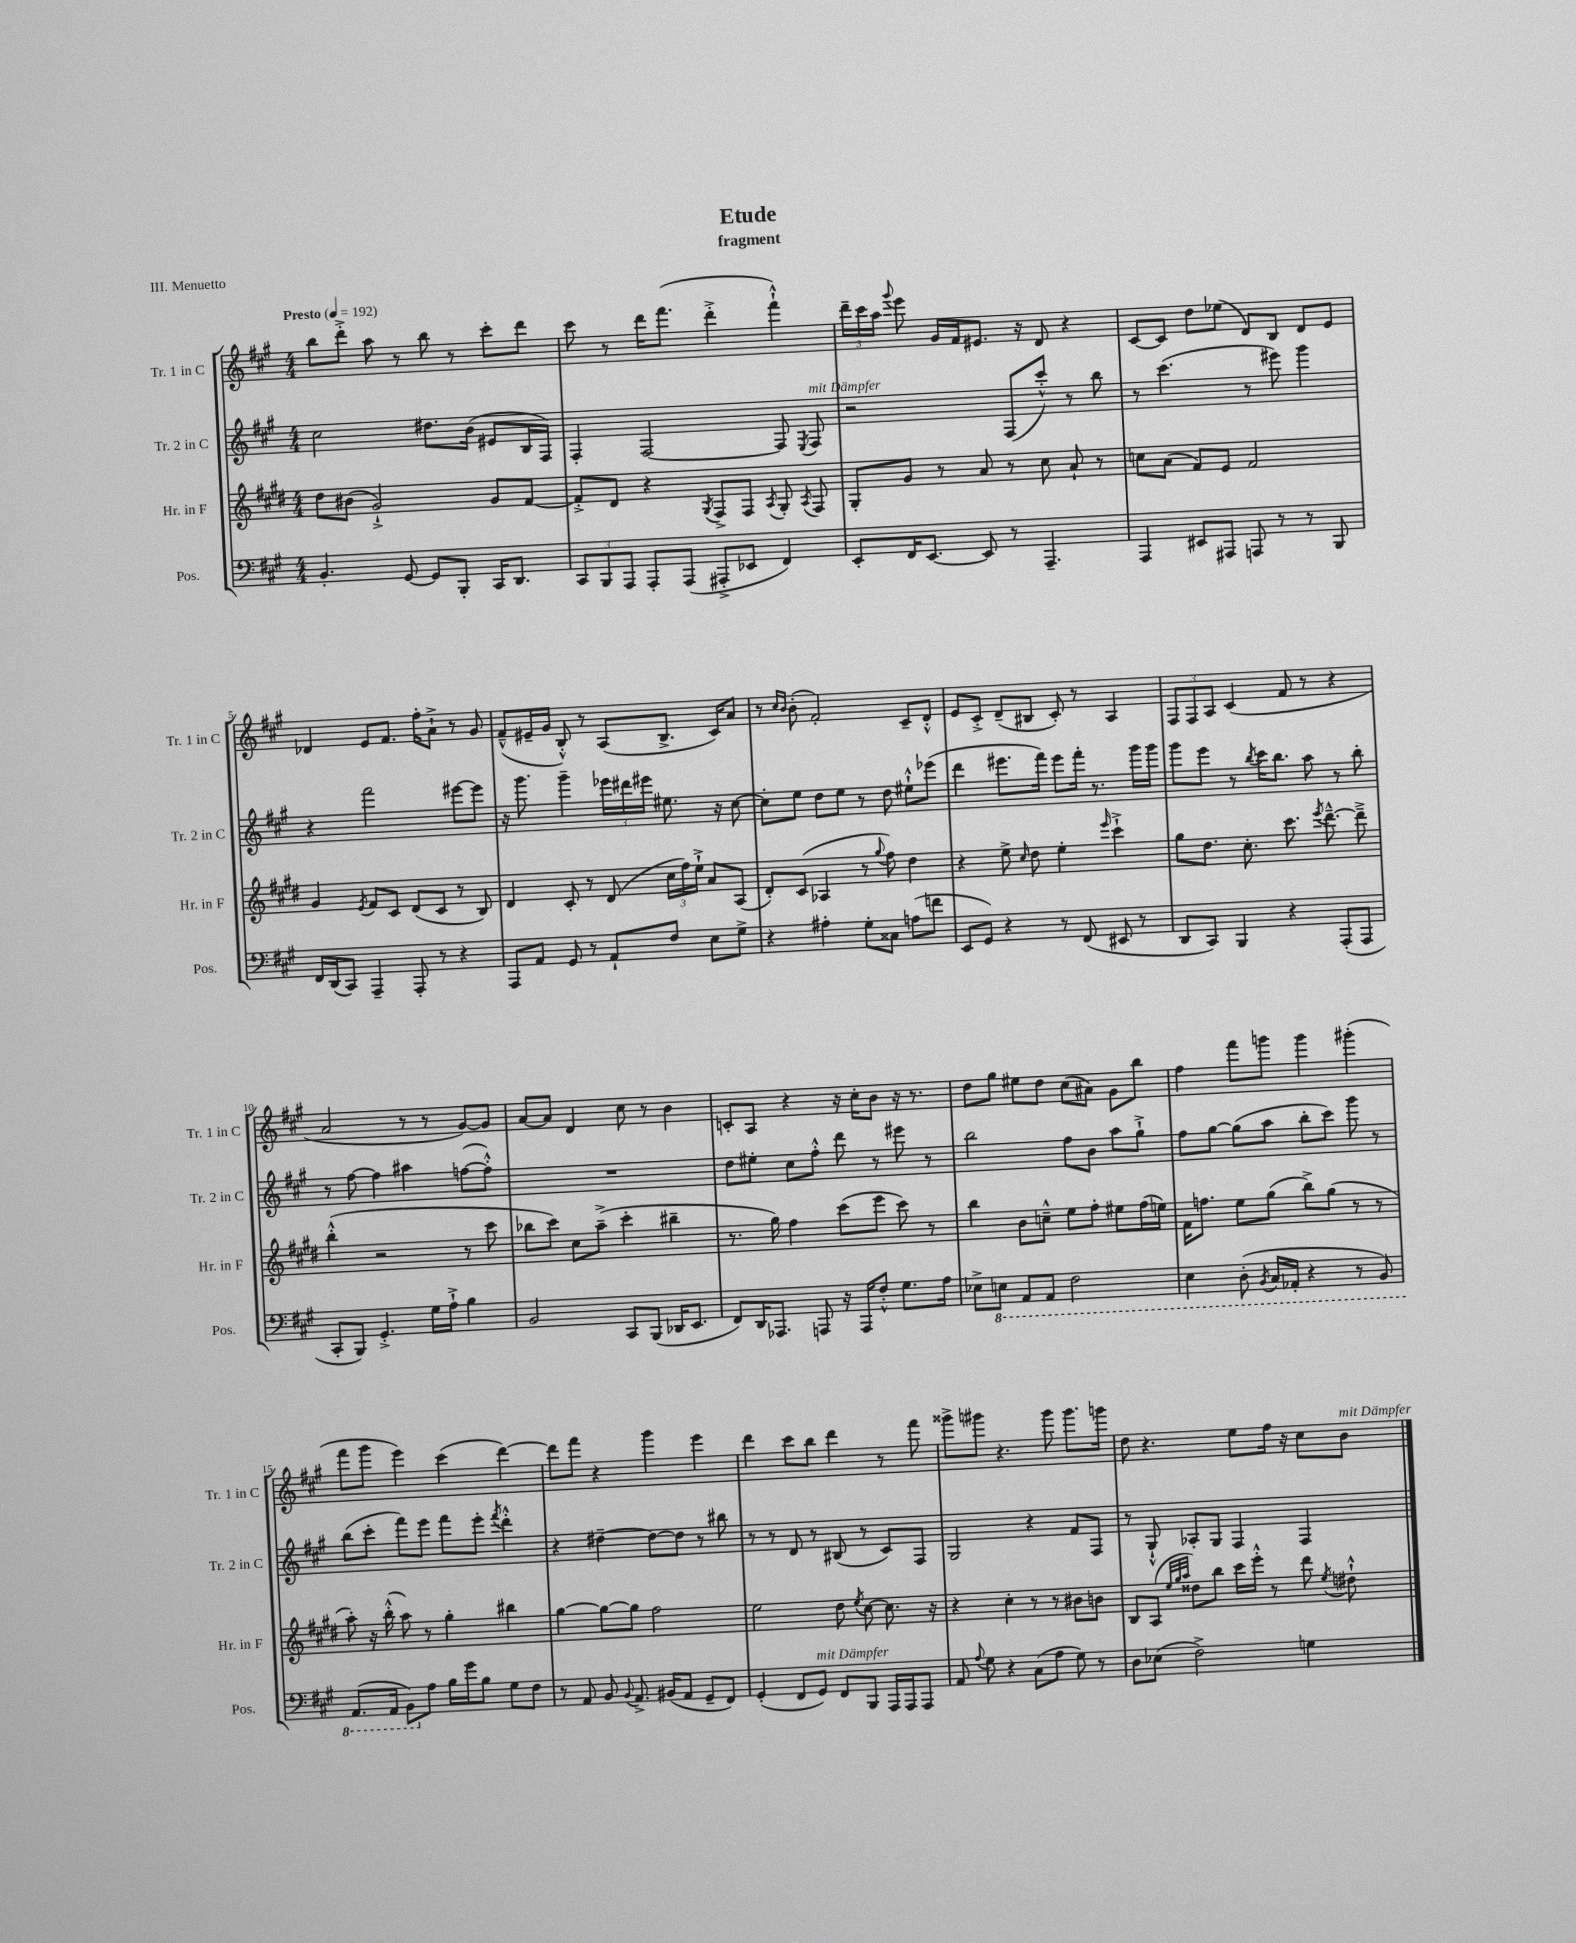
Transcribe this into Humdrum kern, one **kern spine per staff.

**kern	**kern	**kern	**kern
*staff4	*staff3	*staff2	*staff1
*clefF4	*clefG2	*clefG2	*clefG2
*k[f#c#g#]	*k[f#c#g#d#]	*k[f#c#g#]	*k[f#c#g#]
*M4/4	*M4/4	*M4/4	*M4/4
*MM192	*MM192	*MM192	*MM192
4.BB'	8dd#	2cc#	8bb
.	(8b#	.	8ddd'^
.	2g#`^)	.	8aa
[8GG#	.	.	8r
8GG#]	.	8.dd#	8bb
8BBB'	.	.	8r
.	.	(16b	.
16CC#	8g#	8e#	8ccc#'
8.DD	.	.	.
.	[8f#	16B	8ddd
.	.	16F#)	.
=	=	=	=
12CC#	8f#'^]	4F#'	8ccc#
12BBB	.	.	.
.	8d#	.	8r
12AAA	.	.	.
8AAA'	4r	[2F#	16ddd
.	.	.	(8.fff#
(8AAA	.	.	.
.	8qG#	.	.
8AAA#'^	8F#^	.	4ddd'^
8EE-	8F#	.	.
.	8qA	.	.
4FF#)	8G#'	8F#]	4fff#`^^)
.	8qA	8qE	.
.	8F#	8F#	.
=	=	=	=
8EE'	8G#'	2r	24ddd~
.	.	.	24ccc#
.	.	.	24aa
.	.	.	8qqggg#
16FF#	8g#	.	8eee
[8.EE	.	.	.
.	8r	.	16g#
.	.	.	16f#
8EE]	8a	.	8.e#
8r	8r	(8F#	.
.	.	.	16r
4.AAA~	8cc#	8ccc#'^^)	8d
.	8a`	8r	4r
.	8r	8bb	.
=	=	=	=
4AAA	8cc	8r	[8c#
.	(8a	(4.ccc#	8c#]
8EE#	8f#)	.	8dd
8AAA#	8e	.	(8ee-
8AAA	2f#	8r	8d)
8r	.	8eee#)	8B
8r	.	4ggg#	8d
8BBB	.	.	8e
=	=	=	=
16FF#	4g#	4r	4d-
(16DD	.	.	.
8CC#)	.	.	.
.	8qe	.	.
4AAA~	8f#	2fff#	8e
.	8c#	.	8.f#
8AAA'	(8d#	.	.
.	.	.	16ff#'
8r	8c#	.	8a`^
4r	8r	[8eee#	8r
.	8B)	8eee#]	8g#
=	=	=	=
8AAA	4d#	16r	(8f#~^^
.	.	8.ggg#	.
8AA	.	.	16e#~
.	.	.	16g#
8GG#	8c#'	4ggg#~	8B'^^)
8r	8r	.	8r
8AA`	(8d#	24eee-	(8A
.	.	24ddd#	.
.	.	24eee#	.
8F#	24cc#	8.ee#	8.B^
.	24ff#)	.	.
.	24ee`^	.	.
8E	8a	.	.
.	.	16r	16c#)
8G#^	(8A	[8cc#	8a
=	=	=	=
4r	8d#')	8cc#']	8r
.	.	.	16qqcc#
.	.	.	16qqb
.	(8c#	8ee	(8b'
4A#'	4A-	8dd	2f#')
.	.	8ee	.
8G#'	8r	8r	.
.	8qqgg#	.	.
8C##	8ff#)	8dd	.
(8A	4dd#	8ee#`^^	8c#~
8f	.	(8eee-	8d'^^
=	=	=	=
8EE	4r	4ddd	8e
8GG#)	.	.	8c#'^
4r	8ee^	8.eee#	(8d~
.	16qqcc#	.	.
.	8dd#	.	8B#
.	.	16fff#)	.
8r	4ee'	8eee#	8c#')
(8FF#	.	16fff#'	8r
.	.	8.r	.
.	16qqeee	.	.
8EE#	4ccc#`^	.	4A
8r	.	16ggg#	.
.	.	16ggg#	.
=	=	=	=
8DD	8gg#	8ggg#	12F#
.	.	.	12F#
8CC#)	8.dd#	8eee	.
.	.	.	12A
4BBB	.	8r	(4c#
.	8.cc#'	.	.
.	.	8qbb	.
.	.	16ccc#	.
.	.	8.bb	.
4r	8.ccc#	.	8f#
.	.	8aa	8r
.	8qeee	.	.
.	[8.ddd#~^^	.	.
(8AAA'	.	8r	4r
8AAA	8ddd#~^]	8bb'	.
=	=	=	=
8CC#'	(4bb'^^	8r	2a
8BBB)	.	[8ff#	.
4.GG#'^	2r	4ff#]	.
.	.	4aa#	8r
16G#	.	.	8r
16A`^	.	.	.
4B	8r	([8ff	[8g#)
.	8ccc#	8ff'^^])	8g#]
=	=	=	=
2BB	8bb-	1r	[8a
.	8ccc#)	.	8a]
.	8cc#	.	4d
.	(8aa~^	.	.
8CC#	4ccc#'	.	8cc#
(8BBB	.	.	8r
16DD-	4bb#~	.	4b
8.EE	.	.	.
=	=	=	=
8FF#)	8.r	8dd	8c'
16DD	.	8ee#'	8A
8.AAA-	16gg#)	.	.
.	4ff#	8cc#	4r
8AAA	.	8ff#'^^	.
16r	(8ccc#	8ddd	16r
16AAA	.	.	16cc#'
8F#'^^	8eee	8r	8b
8.G#	8ccc#)	8eee#	16r
.	.	.	8.r
.	8r	8r	.
16A	.	.	.
=	=	=	=
8E-^	4bb	2bb	8dd
8EE	.	.	8gg#
8AAA	8b	.	8ee#
8AAA	8cc~^^	.	8dd
2FF#	8ee	8ff#	(8cc#
.	8ff#'	8b	8a#)
.	8ee#	8aa	8g#
.	(16ff#	8gg#`^	8bb
.	16ee)	.	.
=	=	=	=
4EE	16f#	8ff#	4ff#
.	8.ff	.	.
.	.	[8gg#	.
(8DD'	8ee	(8gg#]	8fff#
8qBBB	.	.	.
16CC#	(8gg#	8aa	8ggg
16AAA-'	.	.	.
4r	8bb^)	8bb'	4ggg
.	(8gg#	8ccc#)	.
8r	8r	8ggg#	(4ggg#'
8BBB)	8r	8r	.
=	=	=	=
(8.AAA	8aa')	(8bb	8fff#
.	16r	8ccc#'	8ggg#
16AAA	(16bb'^^	.	.
8BBB)	8aa)	8fff#)	4eee)
8A	8r	8eee	.
16B	4gg#'	8fff#	(4ccc#
16g#	.	.	.
8B	.	8eee'	.
.	.	8qfff#	.
8G#	4bb#	4ddd'^^	[4ddd)
8F#	.	.	.
=	=	=	=
8r	[4gg#	4r	8ddd]
8AA	.	.	8fff#
8BB	8gg#_	[4dd#~	4r
8qqBB	.	.	.
8.AA^	8gg#]	.	.
.	2ff#	8dd#_	4ggg#
(16BB#	.	.	.
8AA	.	8dd#]	.
8GG#~	.	8r	4eee
8FF#)	.	8bb#	.
=	=	=	=
(4GG#'	2ee	8r	4ddd
.	.	8r	.
8FF#	.	8d	8ccc#
8GG#)	.	8r	8bb
8FF#	8dd#	(8B#	4ddd
.	8qee	.	.
8BBB	[8cc#	8r	.
16AAA	8.cc#]	8c#)	8r
16AAA	.	.	.
8AAA	.	8F#	8fff#
.	16r	.	.
=	=	=	=
8AA	4r	2G#	8ggg##^
8qqA	.	.	.
8G#	.	.	8ggg#
4r	4cc#'	.	4.r
(8C#	8r	4r	.
8A	8r	.	8ggg#
8G#)	8b#	8f#	8.ggg#
8r	8b	8F#	.
.	.	.	16ggg
=	=	=	=
8D	8B	8r	8dd
(8E-	(8A	8G#`^^	4.r
.	32qqee	.	.
.	32qqgg#	.	.
.	32qqaa	.	.
2F#^)	8dd##)	8A-'	.
.	8bb	8G#	.
.	16ccc#	4F#	8ee
.	16eee'^^	.	.
.	8r	.	16ff#
.	.	.	16r
4G	8ddd#	4F#	8cc#
.	8qee	.	.
.	8dd#`^^	.	8b
==	==	==	==
*-	*-	*-	*-
